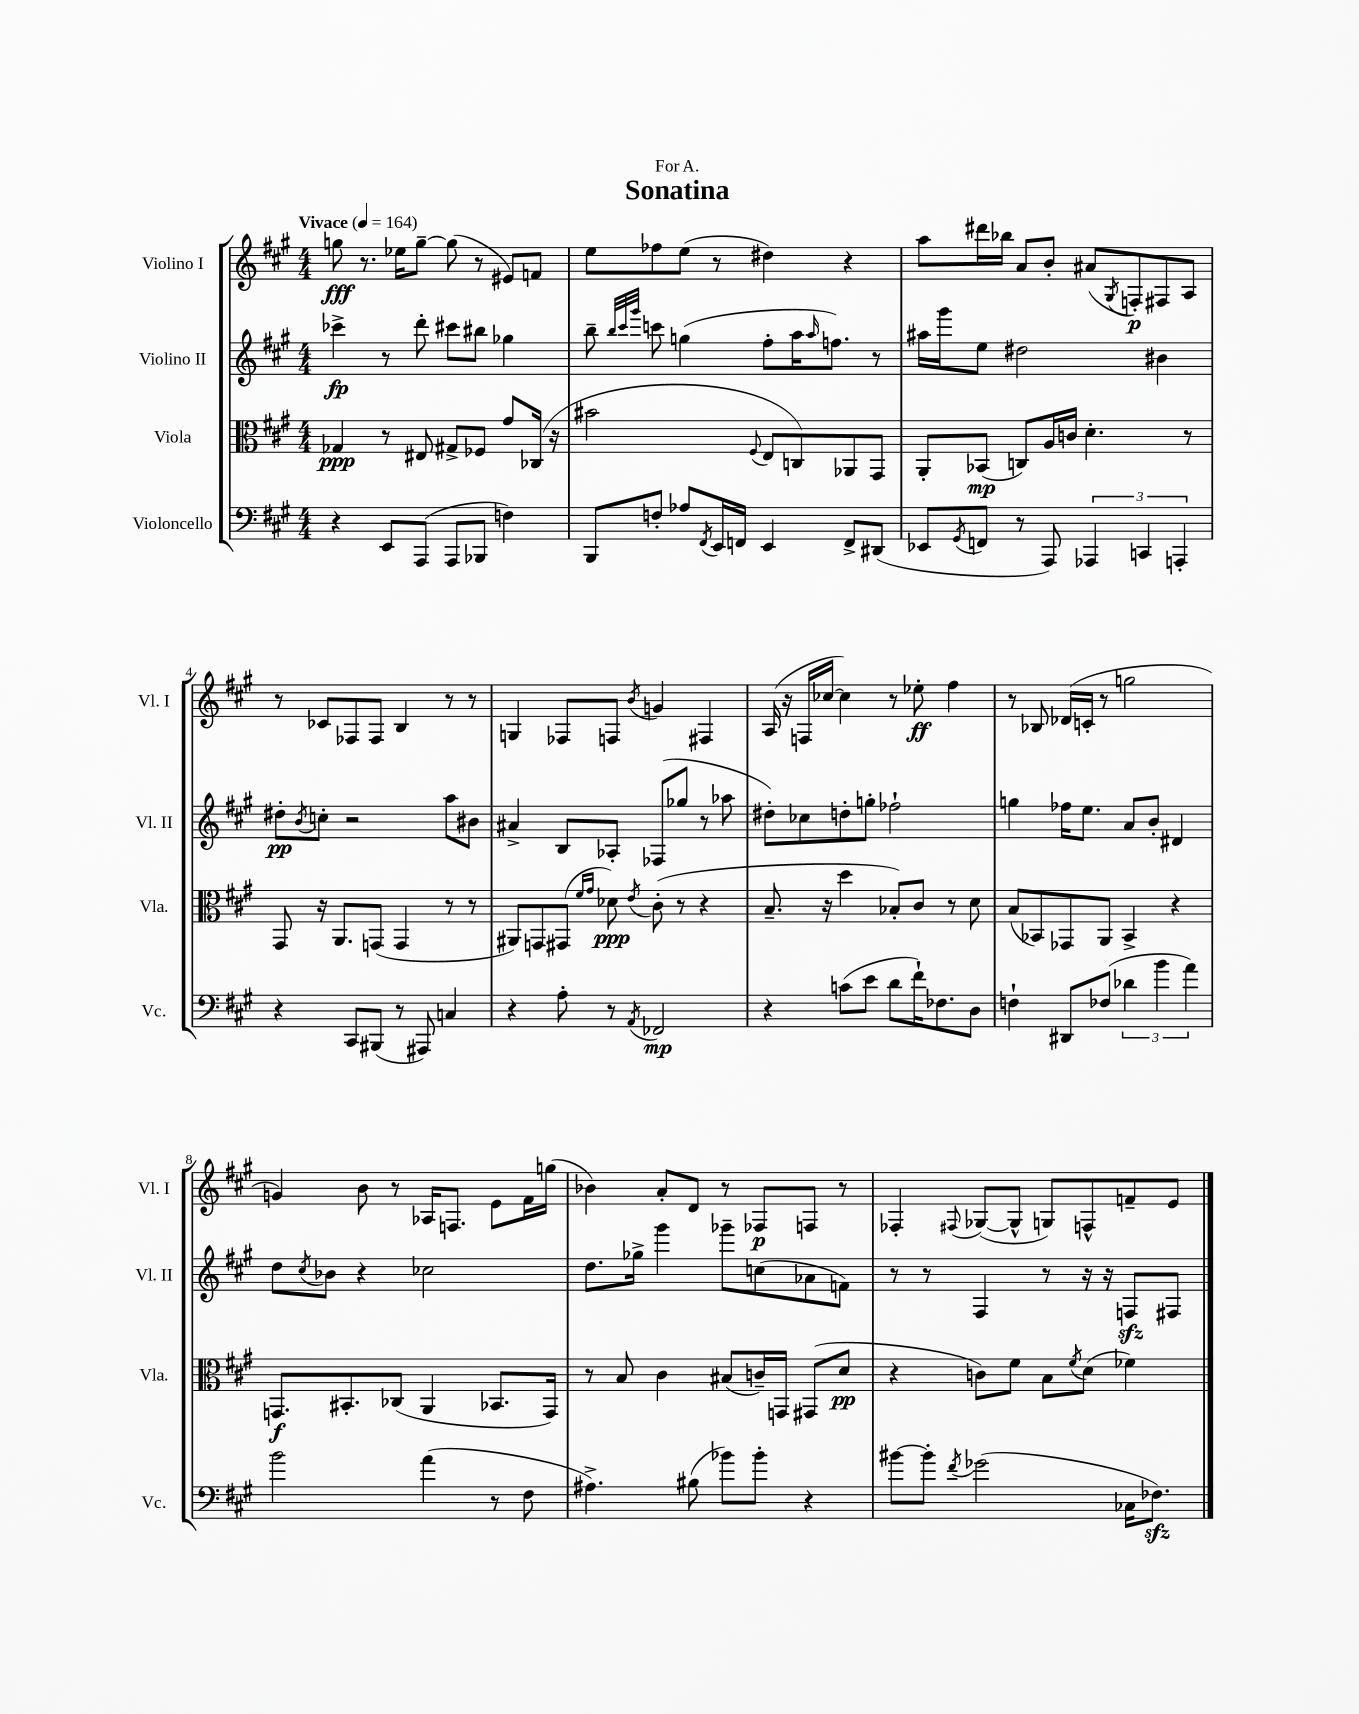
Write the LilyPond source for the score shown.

\header { title = "Sonatina" dedication = "For A." }
<<
\new StaffGroup <<
\new Staff = "s0" \with { instrumentName = "Violino I" shortInstrumentName = "Vl. I" } {
    \clef treble \key a \major \numericTimeSignature \time 4/4 \tempo "Vivace" 4 = 164
    g''8\fff r8. ees''16 g''8~-- g''8( r8 eis'8) f'8 |
    e''8 fes''8 e''8( r8 dis''4) r4 |
    a''8 dis'''16 bes''16 a'8 b'8-. ais'8( \acciaccatura { gis8 } f8-.\p) fis8 a8 |
    r8 ces'8 fes8 fes8 b4 r8 r8 |
    g4 fes8 f8 \acciaccatura { b'8 } g'4 fis4 |
    a16( r16 f16 ces''16~ ces''4) r8 ees''8-.\ff fis''4 |
    r8 bes8 des'16( c'16-. r8 g''2 |
    g'4) b'8 r8 aes16 f8. e'8 fis'16 g''16( |
    bes'4) a'8-. d'8 r8 fes8\p f8 r8 |
    fes4-. \appoggiatura { fis8 } ges8~( ges8-^ g8) f8-^ f'8-- e'8 \bar "|." |
}
\new Staff = "s1" \with { instrumentName = "Violino II" shortInstrumentName = "Vl. II" } {
    \clef treble \key a \major \numericTimeSignature \time 4/4
    ces'''4->\fp r8 d'''8-. cis'''8 bis''8 ges''4 |
    b''8-- \grace { b''32 cis'''32 gis'''32 } c'''8 g''4( fis''8-. a''16 \grace { a''16 } f''8.) r8 |
    ais''16 gis'''16 e''8 dis''2 bis'4 |
    dis''8-.\pp \acciaccatura { b'8 } c''8-. r2 a''8 bis'8 |
    ais'4-> b8 aes8-. fes8( ges''8 r8 aes''8 |
    dis''8-.) ces''8 d''8-. g''8-. fes''2-! |
    g''4 fes''16 e''8. a'8 b'8-. dis'4 |
    d''8 \acciaccatura { cis''8 } bes'8 r4 ces''2 |
    d''8. ges''16-> gis'''4 ges'''8-- c''8( aes'8 f'8) |
    r8 r8 fis4 r8 r16 r16 f8\sfz fis8 \bar "|." |
}
\new Staff = "s2" \with { instrumentName = "Viola" shortInstrumentName = "Vla." } {
    \clef alto \key a \major \numericTimeSignature \time 4/4
    ges4\ppp r8 eis8 gis8-> fes8 gis'8 ces16( r16 |
    bis'2 \appoggiatura { fis8 } e8 c8) aes,8 gis,8 |
    a,8-. bes,8\mp( c8) a16 c'16 d'4.-. r8 |
    gis,8 r16 a,8. g,8( g,4 r8 r8 |
    ais,8) g,8 gis,8( \grace { fis'16 gis'16 } des'8\ppp) \acciaccatura { e'8 } cis'8-.( r8 r4 |
    b8.-- r16 d''4 bes8-.) cis'8 r8 d'8 |
    b8( bes,8) ges,8 a,8 bes,4-> r4 |
    g,8.\f bis,8.-. ces8( a,4 bes,8. g,16) |
    r8 b8 cis'4 bis8( c'16--) g,16 gis,8( d'8\pp |
    r4 c'8) fis'8 b8 \acciaccatura { fis'8 } d'8( fes'4) \bar "|." |
}
\new Staff = "s3" \with { instrumentName = "Violoncello" shortInstrumentName = "Vc." } {
    \clef bass \key a \major \numericTimeSignature \time 4/4
    r4 e,8 a,,8( a,,8 bes,,8 f4) |
    b,,8 f8-. aes8 \acciaccatura { fis,8 } e,16 f,16 e,4 f,8-> dis,8( |
    ees,8 \acciaccatura { gis,8 } f,8 r8 a,,8) \tuplet 3/2 { aes,,4 c,4 a,,4-. } |
    r4 cis,8 bis,,8( r8 ais,,8) c4 |
    r4 a8-. r8 \acciaccatura { a,8 } fes,2\mp |
    r4 c'8( e'8 d'8 fis'16-!) fes8. d8 |
    f4-! dis,8 fes8( \tuplet 3/2 { des'4 b'4 a'4) } |
    b'2 a'4( r8 fis8 |
    ais4.->) bis8( bes'8) bes'8-. r4 |
    bis'8~ bis'8-. \acciaccatura { fis'8 } ges'2( ces16 fes8.\sfz) \bar "|." |
}
>>
>>
